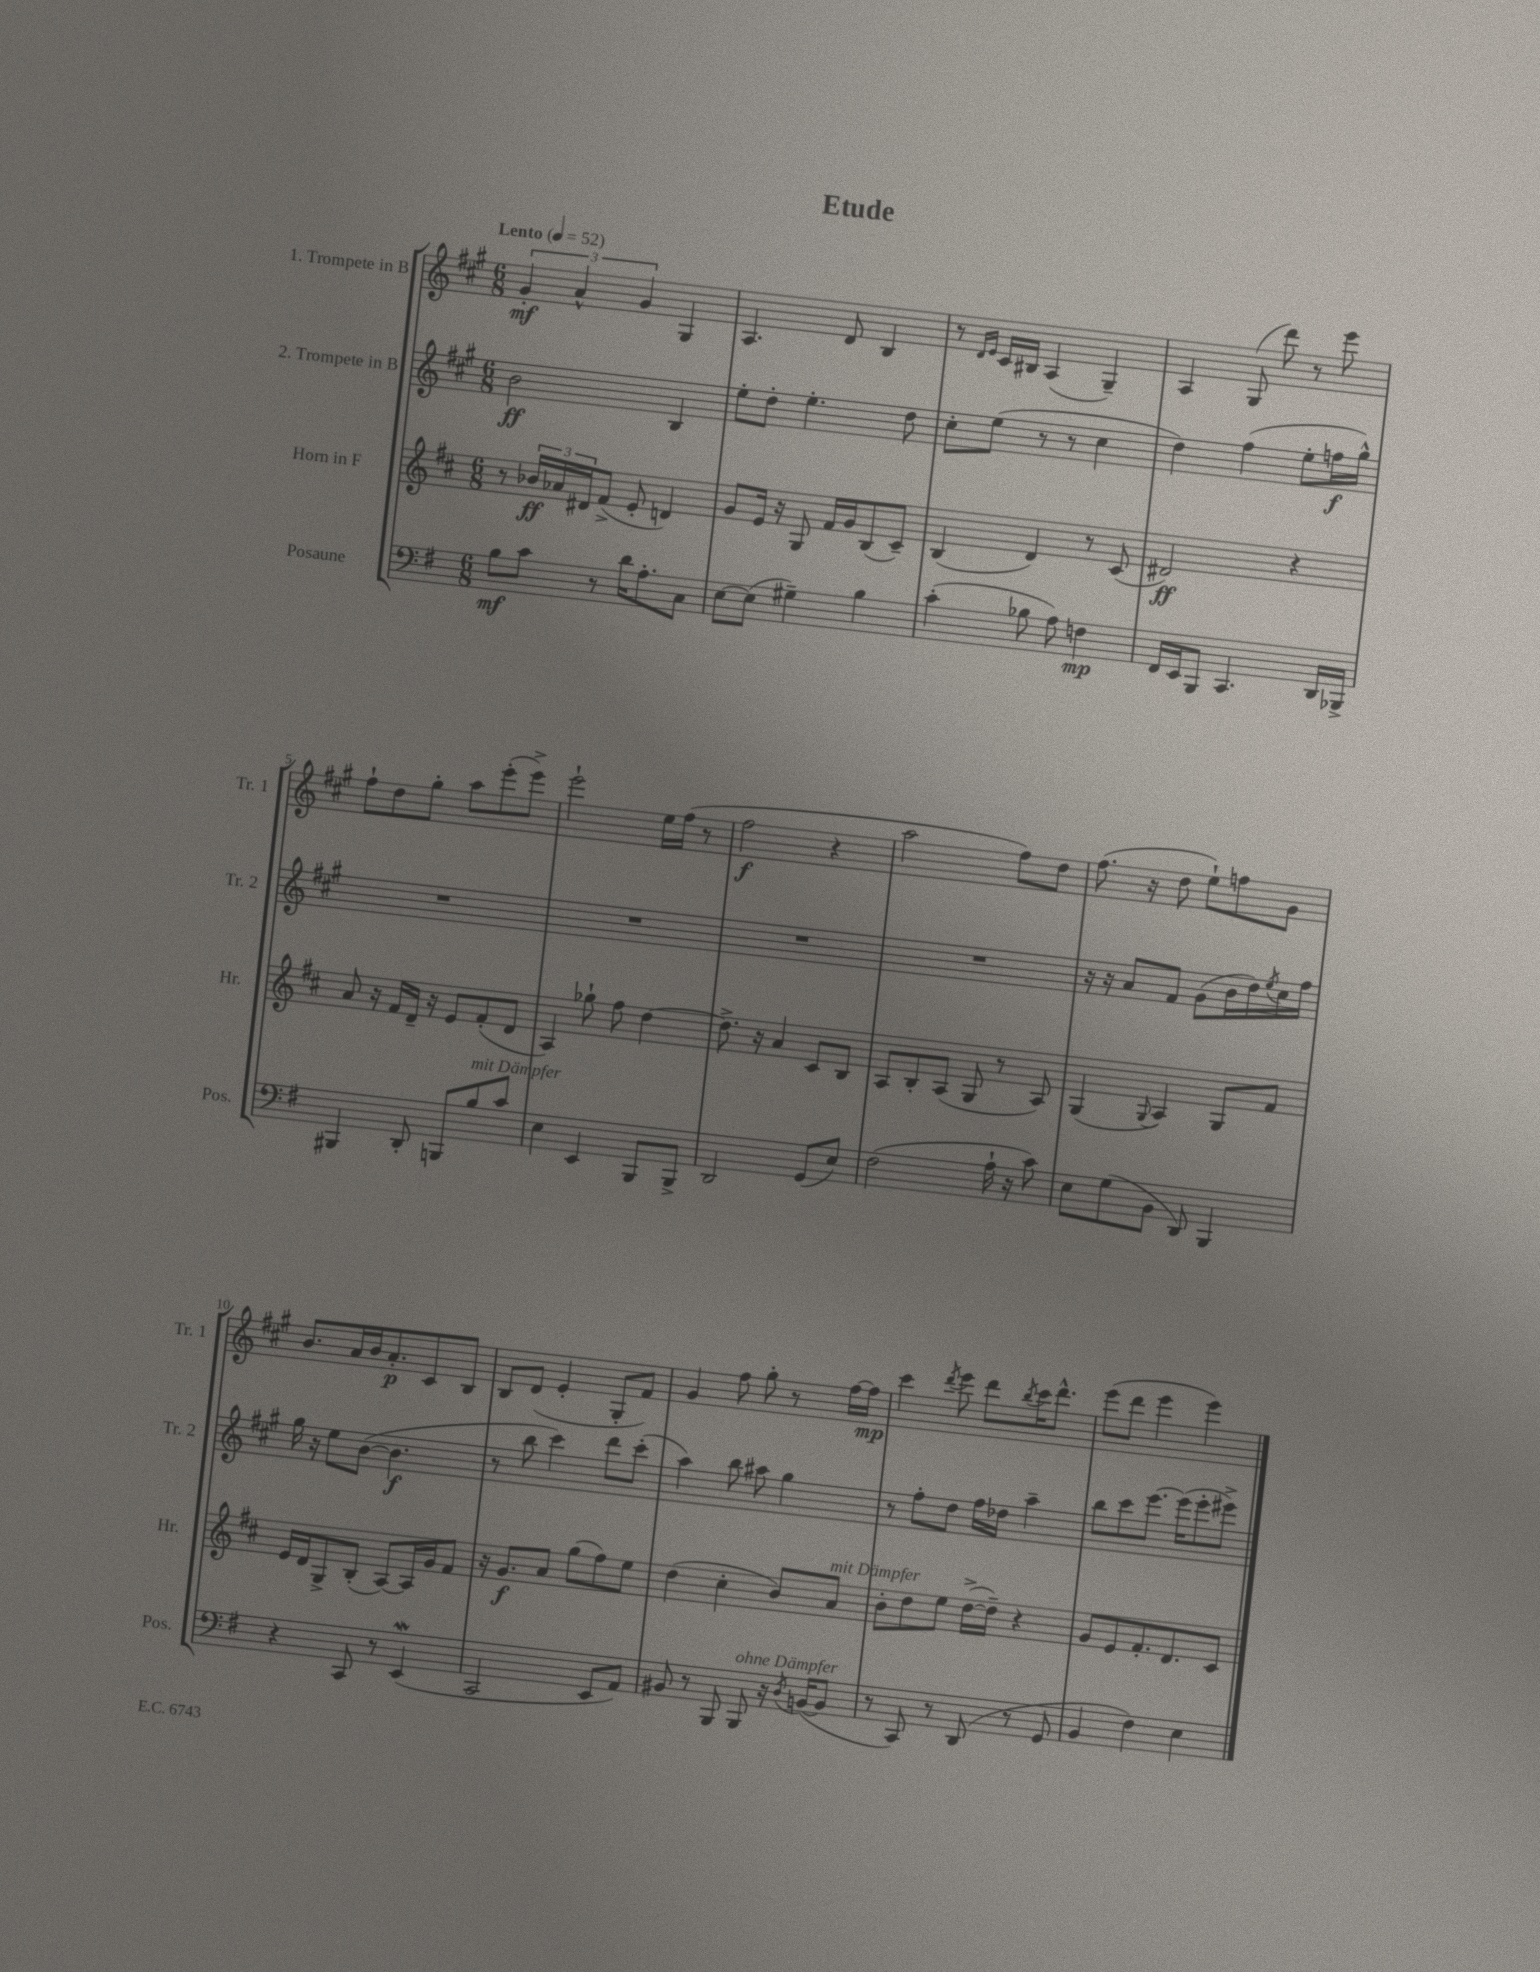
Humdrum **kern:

**kern	**dynam	**kern	**dynam	**kern	**dynam	**kern	**dynam
*part4	*part4	*part3	*part3	*part2	*part2	*part1	*part1
*staff4	*staff4	*staff3	*staff3	*staff2	*staff2	*staff1	*staff1
*I"Posaune	*	*I"Horn in F	*	*I"2. Trompete in B	*	*I"1. Trompete in B	*
*I'Pos.	*	*I'Hr.	*	*I'Tr. 2	*	*I'Tr. 1	*
*clefF4	*	*clefG2	*	*clefG2	*	*clefG2	*
*k[f#]	*	*k[f#c#]	*	*k[f#c#g#]	*	*k[f#c#g#]	*
*M6/8	*	*M6/8	*	*M6/8	*	*M6/8	*
*MM52	*	*MM52	*	*MM52	*	*MM52	*
=1	=1	=1	=1	=1	=1	=1	=1
!	!	!	!	!	!	!LO:TX:a:B:t=Lento	!
8B\L	mf	8r	.	2b\	ff	6g#'/	mf
8c\J	.	24b-X/LL	ff	.	.	.	.
.	.	24a-X/	.	.	.	6a^^/	.
.	.	24d#X/J	.	.	.	.	.
8r	.	(8f#^/J	.	.	.	.	.
.	.	.	.	.	.	6g#/	.
16d\KL	.	8e'/	.	.	.	.	.
8.A'\	.	.	.	.	.	.	.
.	.	4dn/)	.	4B/	.	4G#/	.
8C\J	.	.	.	.	.	.	.
=2	=2	=2	=2	=2	=2	=2	=2
[8E\L	.	8g/L	.	8ee'\L	.	4.A/	.
(8E\J]	.	16e/Jk	.	8dd'\J	.	.	.
.	.	16r	.	.	.	.	.
4G#X~\)	.	8G/	.	4.ee'\	.	.	.
.	.	16f#/LL	.	.	.	8d/	.
.	.	16g/J	.	.	.	.	.
4B\	.	(8B/	.	.	.	4B/	.
.	.	8c#~/J)	.	8dd\	.	.	.
=3	=3	=3	=3	=3	=3	=3	=3
(4c'\	.	(4B/	.	8cc#'\L	.	8r	.
.	.	.	.	.	.	16qqd/LL	.
.	.	.	.	.	.	16qqe/JJ	.
.	.	.	.	(8ee\J	.	16c#/LL	.
.	.	.	.	.	.	16B#X/JJ	.
8B-X\	.	4d/)	.	8r	.	(4A/	.
8A\)	.	.	.	8r	.	.	.
4Fn\	mp	8r	.	4cc#\	.	4G#~/)	.
.	.	(8c#/	.	.	.	.	.
=4	=4	=4	=4	=4	=4	=4	=4
16FF#/LL	.	2d#X/)	ff	4dd\)	.	4A/	.
16EE/J	.	.	.	.	.	.	.
8BBB/J	.	.	.	.	.	.	.
4.CC/	.	.	.	(4ff#\	.	(8G#/	.
.	.	.	.	.	.	8ddd\)	.
.	.	4r	.	8ee'\L	.	8r	.
16DD/LL	.	.	.	16ffn\L	f	8eee\	.
16BBB-X^/JJ	.	.	.	16gg#^^\JJ)	.	.	.
!!LO:LB:g=z
=5	=5	=5	=5	=5	=5	=5	=5
4BBB#X/	.	8a/	.	2.r	.	8ff#`\L	.
.	.	16r	.	.	.	8dd\	.
.	.	16f#/LL	.	.	.	.	.
8DD'/	.	16d~/JJ	.	.	.	8gg#'\J	.
.	.	16r	.	.	.	.	.
8BBBn/L	.	8e/L	.	.	.	8aa\L	.
!LO:TX:a:i:t=mit Dämpfer	!	!	!	!	!	!	!
8B/	.	(8f#'/	.	.	.	(8eee'\	.
8c/J	.	8d/J	.	.	.	8eee^\J)	.
=6	=6	=6	=6	=6	=6	=6	=6
4E\	.	4A/)	.	2.r	.	2eee`\	.
4EE/	.	8gg-X`\	.	.	.	.	.
.	.	8ff#\	.	.	.	.	.
8BBB/L	.	[4dd\	.	.	.	16ee\LL	.
.	.	.	.	.	.	(16ff#\JJ	.
8BBB^/J	.	.	.	.	.	8r	.
=7	=7	=7	=7	=7	=7	=7	=7
2DD/	.	8.dd^\]	.	2.r	.	2ff#\	f
.	.	16r	.	.	.	.	.
.	.	4a/	.	.	.	.	.
(8GG/L	.	8c#/L	.	.	.	4r	.
8E/J)	.	8B/J	.	.	.	.	.
=8	=8	=8	=8	=8	=8	=8	=8
(2F#\	.	8A/L	.	2.r	.	2aa\	.
.	.	8B'/	.	.	.	.	.
.	.	(8A/J	.	.	.	.	.
.	.	8G/	.	.	.	.	.
16A`\	.	8r	.	.	.	8ff#\L)	.
16r	.	.	.	.	.	.	.
8c\)	.	8A/)	.	.	.	8dd\J	.
=9	=9	=9	=9	=9	=9	=9	=9
8E\L	.	(4G/	.	16r	.	(8.ff#\	.
.	.	.	.	16r	.	.	.
(8G\	.	.	.	8a/L	.	.	.
.	.	.	.	.	.	16r	.
.	.	8qqG/	.	.	.	.	.
8BB\J	.	4A/)	.	8f#/J	.	8dd\	.
8DD/)	.	.	.	(8g#\L	.	8ee`\L)	.
4BBB/	.	8G/L	.	16b\L	.	8ffn\	.
.	.	.	.	16dd\)	.	.	.
.	.	.	.	8qee/	.	.	.
.	.	8f#/J	.	16cc#\	.	8g#\J	.
.	.	.	.	16ff#\JJ	.	.	.
!!LO:LB:g=z
=10	=10	=10	=10	=10	=10	=10	=10
4r	.	16e/LL	.	16gg#\	.	8.b/L	.
.	.	16d/J	.	16r	.	.	.
.	.	8G^/	.	8ee\L	.	.	.
.	.	.	.	.	.	16a/L	.
8CC/	.	(8B'/J	.	([8b\J	.	16b/J	.
.	.	.	.	.	.	8.a'/	p
8r	.	[8A/L)	.	4.b\]	f	.	.
(4EEW/	.	16A/L]	.	.	.	8c#/	.
.	.	16g/J	.	.	.	.	.
.	.	8f#/J	.	.	.	8B/J	.
=11	=11	=11	=11	=11	=11	=11	=11
2CC/	.	16r	.	8r	.	8B/L	.
.	.	8.g/L	f	.	.	.	.
.	.	.	.	8bb\	.	(8d/J	.
.	.	8a/J	.	4ccc#\)	.	4e'/	.
.	.	(8gg\L	.	.	.	.	.
8EE/L	.	8ff#\)	.	8ddd\L	.	8G#'/L	.
8AA/J)	.	8ee\J	.	(8ccc#'\J	.	8f#/J)	.
=12	=12	=12	=12	=12	=12	=12	=12
8BB#X/	.	(4dd\	.	4aa\)	.	4g#/	.
8r	.	.	.	.	.	.	.
8BBB/	.	4cc#'\	.	8bb\	.	8ff#\	.
!LO:TX:a:i:t=ohne Dämpfer	!	!	!	!	!	!	!
8BBB/	.	.	.	8aa#X\	.	8gg#'\	.
16r	.	8b/L)	.	4gg#\	.	8r	.
8qD/	.	.	.	.	.	.	.
([16BBn/KL	.	.	.	.	.	.	.
!	!	!LO:TX:a:i:t=mit Dämpfer	!	!	!	!	!
8BB/J]	.	8a/J	.	.	.	[16ff#\LL	.
.	.	.	.	.	.	16ff#\JJ]	mp
=13	=13	=13	=13	=13	=13	=13	=13
8r	.	8b'\L	.	8r	.	4ccc#\	.
8CC/)	.	8dd\	.	8ff#'\L	.	.	.
.	.	.	.	.	.	8qddd/	.
8r	.	8ee\J	.	8dd\J	.	8eee\	.
(8DD/	.	([16dd^\LL	.	16ff#\LL	.	8ddd\L	.
.	.	16dd~\JJ])	.	16dd-X\JJ	.	.	.
.	.	.	.	.	.	8qbb/	.
8r	.	4r	.	4aa~\	.	16ccc#\K	.
.	.	.	.	.	.	8.ddd^^\J	.
8GG/	.	.	.	.	.	.	.
=14	=14	=14	=14	=14	=14	=14	=14
4BB/	.	8g/L	.	8bb\L	.	(8eee\L	.
.	.	8e/	.	8ccc#\	.	8ddd\J	.
4F#\)	.	8.f#'/	.	[8.eee\J	.	4eee\	.
.	.	8.d/	.	(16eee\KL]	.	.	.
4E\	.	.	.	8eee'\	.	4eee\)	.
.	.	8c#/J	.	8eee#X^\J)	.	.	.
==	==	==	==	==	==	==	==
*-	*-	*-	*-	*-	*-	*-	*-
